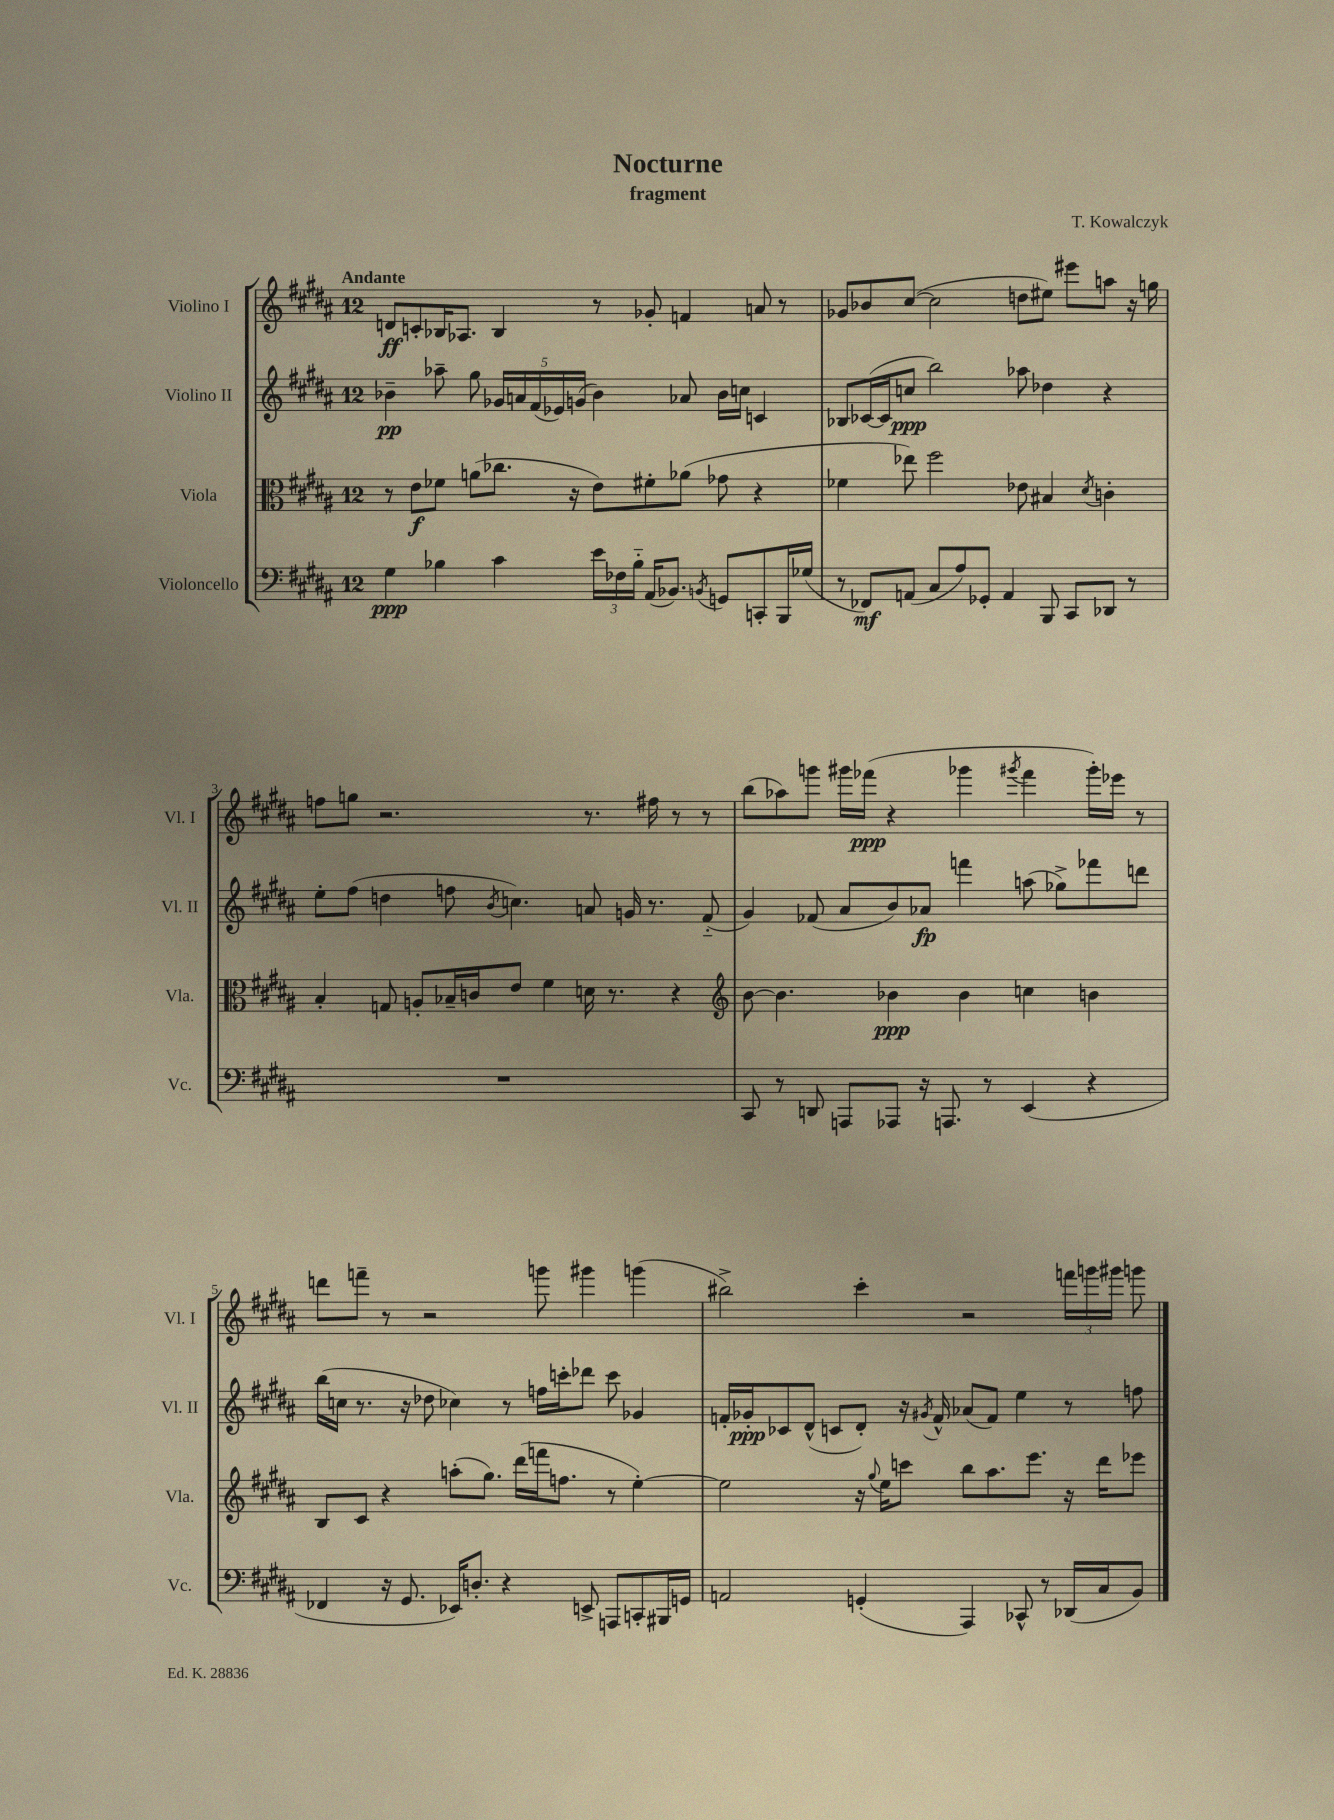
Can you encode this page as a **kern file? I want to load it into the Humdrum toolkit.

**kern	**kern	**kern	**kern
*staff4	*staff3	*staff2	*staff1
*clefF4	*clefC3	*clefG2	*clefG2
*k[f#c#g#d#a#]	*k[f#c#g#d#a#]	*k[f#c#g#d#a#]	*k[f#c#g#d#a#]
*M12/8	*M12/8	*M12/8	*M12/8
4G#	8r	4b-~	8d
.	8e	.	8c'
4B-	8f-	8aa-~	16B-
.	.	.	8.A-
.	(8a	8gg#	.
4c#	8.cc-	20g-	4B-
.	.	20a	.
.	.	(20f#	.
.	.	20e-)	.
.	16r	.	.
.	.	(20g	.
24e	8e)	4b-)	8r
24F-	.	.	.
24B-'~	.	.	.
(16AA#	8f#'	.	8g-'
8.BB-)	.	.	.
.	(8a-	8a-	4f
8qBB	.	.	.
8GG	8g-	16b-	.
.	.	16cc	.
8CC'	4r	4c	8a
16BBB	.	.	8r
(16G-	.	.	.
=	=	=	=
8r	4f-	8B-	8g-
8FF-)	.	([16c-	8b-
.	.	16c-]	.
(8AA	8ee-)	8cc	([8cc#
8C#	2ff#	2bb)	2cc#]
8A#)	.	.	.
8GG-'	.	.	.
4AA	.	.	.
.	8e-	8aa-	8dd
8BBB	4B#	4dd-	8ee#)
8CC#	.	.	8eee#
.	8qd#	.	.
8DD-	4c'	4r	8aa
8r	.	.	16r
.	.	.	16gg
=	=	=	=
1.r	4B'	8ee'	8ff
.	.	(8ff#	8gg
.	8G	4dd	2.r
.	8A'	.	.
.	16B-~	8ff	.
.	16c	.	.
.	.	8qb	.
.	8e	4.cc)	.
.	4f#	.	.
.	16d	8a	8.r
.	8.r	.	.
.	.	16g	.
.	.	8.r	16ff#
.	4r	.	8r
.	.	(8f#'~	8r
=	=	=	=
*	*clefG2	*	*
8CC#	[8b	4g#)	(8bb
8r	4.b]	.	8aa-)
8DD	.	(8f-	8ggg
8AAA	.	8a#	16ggg#
.	.	.	(16fff-
8AAA-	4b-	8b)	4r
16r	.	8a-	.
8.AAA	.	.	.
.	4b-	4fff	4ggg-
8r	.	.	.
.	.	.	8qggg#
(4EE	4cc	(8aa	4fff-
.	.	8gg-^)	.
4r	4b	8fff-	16ggg#')
.	.	.	16eee-
.	.	8ddd	8r
=	=	=	=
4FF-	8B	(16bb	8ddd
.	.	16cc	.
.	8c#	8.r	8fff~
16r	4r	.	8r
8.GG#	.	16r	.
.	.	8dd-	2r
16EE-)	(8aa'	4cc-)	.
8.D'	.	.	.
.	8.gg#)	.	.
4r	.	8r	.
.	(16ddd#	.	.
.	16fff	16ff	8ggg
.	8.ff	16ccc'	.
8EE^	.	8ddd-	4ggg#
8AAA	8r	8ccc	.
8CC'	[4ee')	4g-	(4ggg
16BBB#	.	.	.
16GG	.	.	.
=	=	=	=
2AA	2ee]	16f'	2bb#^)
.	.	16g-'	.
.	.	8c-	.
.	.	(8d#^^	.
.	.	8c	.
(4GG'	16r	8d#')	4ccc#'
.	8qqgg#	.	.
.	16ee	.	.
.	8ccc	16r	.
.	.	8qg#	.
.	.	16f^^	.
4AAA#)	8bb	(8a-	2r
.	8.aa#	8f)	.
8CC-^^	.	4ee	.
.	8.eee	.	.
8r	.	.	.
(16DD-	16r	8r	24fff
.	.	.	24ggg
16C#	16ddd#	.	.
.	.	.	24ggg#
8BB)	8eee-	8ff	8ggg
==	==	==	==
*-	*-	*-	*-
